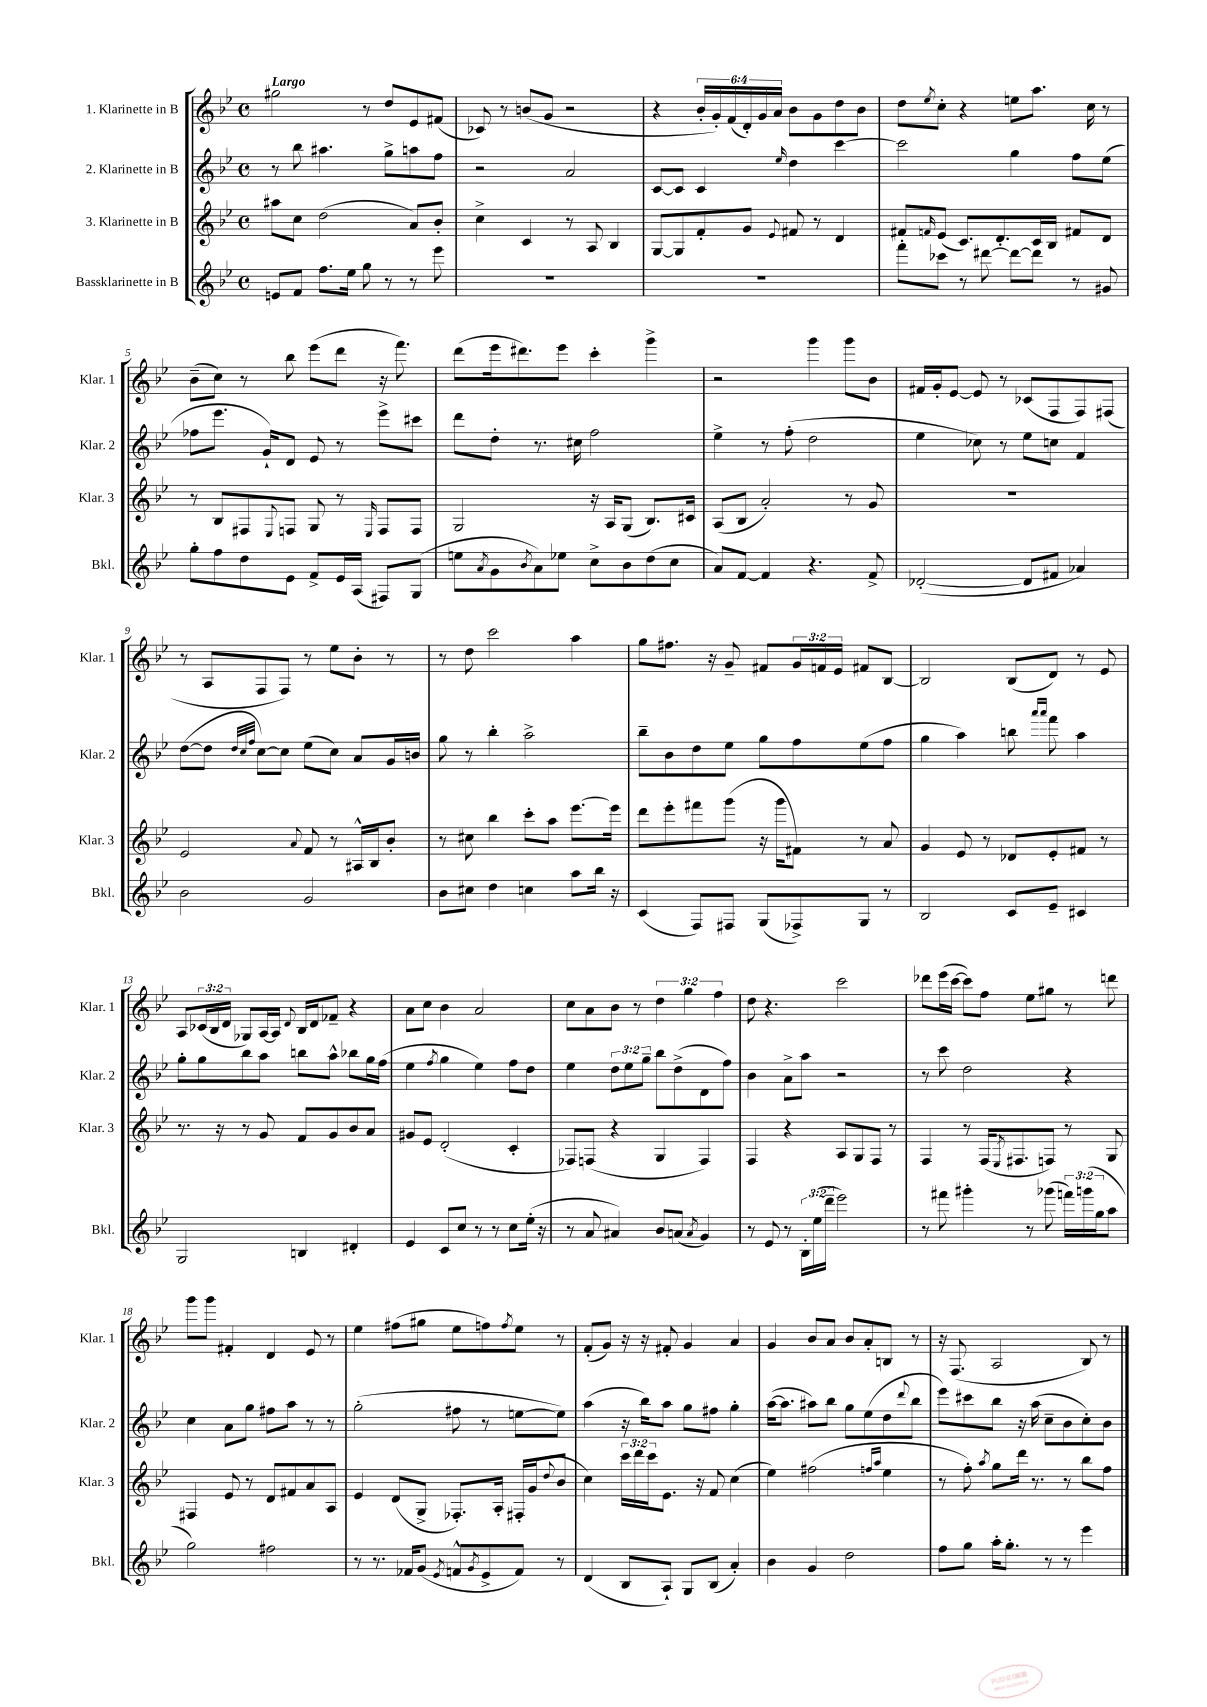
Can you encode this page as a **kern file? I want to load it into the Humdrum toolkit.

**kern	**kern	**kern	**kern
*staff4	*staff3	*staff2	*staff1
*clefG2	*clefG2	*clefG2	*clefG2
*k[b-e-]	*k[b-e-]	*k[b-e-]	*k[b-e-]
*M4/4	*M4/4	*M4/4	*M4/4
*met(c)	*met(c)	*met(c)	*met(c)
8e	8aa#	8r	2gg#
8f	8cc	8bb-	.
8.ff	(2dd	4.aa#	.
16ee-	.	.	.
8gg	.	.	8r
8r	.	8gg^	8dd
8r	8a)	8aa	8e-
8eee-	8b-'	8ff	(8f#
=	=	=	=
1r	4cc^	2r	8c-)
.	.	.	8r
.	4c	.	(8b
.	.	.	8g
.	8r	2a	2r
.	8A	.	.
.	4B-	.	.
=	=	=	=
1r	[8G	[8c	4r
.	8G]	8c]	.
.	8f'	4c	24b-'
.	.	.	24g')
.	.	.	(24f
.	8g	.	24d')
.	.	.	24g
.	.	.	24a
.	8qqe-	16qqee-	.
.	8f#	4dd	8b-
.	8r	.	8g
.	4d	[4ccc	8dd
.	.	.	8b-
=	=	=	=
8fff'	8f#	2ccc]	8dd
.	16qqf	.	8qee-
8ccc-	(8e-	.	8cc'
8r	8.c)	.	4r
[8ddd#	.	.	.
.	8.d'	.	.
8ddd#_	.	4gg	8ee
8ddd#]	16c	.	8.aa
.	16B-	.	.
8r	8f#	8ff	.
.	.	.	16cc
8g#	8d	(8ee-	8r
=	=	=	=
8gg'	8r	8ff-	(8b-~
8ff	8B-	8.eee-	8cc)
8dd	8F#	.	8r
.	.	16g`)	.
.	8qqE-	.	.
8e-	8F	8d	8bb-
8f^	8G	8e-	(8eee-
16e-	8r	8r	8ddd
(16A	.	.	.
.	16qqE-	.	.
8F#)	8F	8eee-^	16r
.	.	.	8.fff)
(8G	8F	8ccc#	.
=	=	=	=
8ee	2G	8ddd	(8ddd
8qa	.	.	.
8g	.	8dd'	16eee-
.	.	.	8.ddd#)
8qb-	.	.	.
8a)	.	8.r	.
8ee-	.	.	8eee-
.	.	16cc#	.
8cc^	16r	2ff	4ccc'
.	16A	.	.
8b-	(8G	.	.
(8dd	8.B-)	.	4ggg^
8cc	.	.	.
.	16c#	.	.
=	=	=	=
8a)	(8A	4ee-^	2r
[8f	8B-	.	.
4f]	2a')	8r	.
.	.	(8ff'	.
4.r	.	2dd	4ggg
.	8r	.	8ggg
8f^	8g	.	8b-
=	=	=	=
([2d-'	1r	4ee-	16f#
.	.	.	16g'
.	.	.	[8e-
.	.	8cc-)	8e-]
.	.	8r	8r
8d-]	.	8ee-	(8c-
8f#	.	8cc	8F
4a-)	.	4f	8F)
.	.	.	(8F#
=	=	=	=
2b-	2e-	([8dd	8r
.	.	8dd]	8A
.	.	32qqdd	.
.	.	32qqcc	.
.	.	32qqff	.
.	.	[8cc)	8F
.	.	8cc]	8F)
.	8qqa	.	.
2g	8f	(8ee-	8r
.	8r	8cc)	8ee-
.	16A#^^	8a	8b-'
.	16B-	.	.
.	8b-'	16g	8r
.	.	16b	.
=	=	=	=
8b-	8r	8gg	8r
8cc#	8cc#	8r	8dd
4dd	4bb-	4bb-'	2ccc
4cc	8ccc'	2aa^	.
.	8aa	.	.
8aa	[8.eee-	.	4aa
16bb-	.	.	.
16r	16eee-]	.	.
=	=	=	=
(4c	8ddd	8bb-~	8gg
.	8eee-'	8b-	8.ff#
8F)	8fff#	8dd	.
.	.	.	16r
8F#	(8ggg	8ee-	8g~
(8G	16r	8gg	8f#
.	16ggg	.	.
8F-^)	8f#)	8ff	24g
.	.	.	24f
.	.	.	24e-
8G	8r	(8ee-	8f#
8r	8a	8ff	[8B-
=	=	=	=
2B-	4g	4gg	2B-]
.	8e-	4aa)	.
.	8r	.	.
8c	8d-	8bb	(8B-
.	.	16qqaaa	.
.	.	16qqaaa	.
8e-~	8e-'	8fff	8d)
4c#	8f#	4aa	8r
.	8r	.	8e-
=	=	=	=
2G	8.r	8gg'	8A
.	.	8gg	(24c-
.	.	.	24B-
.	16r	.	.
.	.	.	24d
.	8r	8bb-	8G-)
.	8g	8aa	[16A
.	.	.	16A]
.	.	.	8qqd
4B	8f	8bb	16B-
.	.	.	16d
.	8g	8aa^^	8f-~
4d#'	8b-	8bb-	4r
.	8a	16gg	.
.	.	(16ff	.
=	=	=	=
4e-	8g#	4ee-	8a
.	8e-	.	8cc
.	.	8qff	.
8c	(2d'	4gg	4b-
8cc	.	.	.
8r	.	4ee-)	2a
8r	.	.	.
8cc	4c'	8ff	.
(16ee-'	.	8dd	.
16r	.	.	.
=	=	=	=
8r	8F-)	4ee-	8cc
8a	(8F	.	8a
4a#)	4r	12dd	8b-
.	.	12ee-	.
.	.	.	8r
.	.	12gg~	.
8b-	4G	8bb-	6dd
(8a	.	(8dd^	.
.	.	.	6gg
8qa	.	.	.
4g)	4F)	8d	.
.	.	.	6ff
.	.	8ff)	.
=	=	=	=
8r	4F	4b-	8dd
8e-	.	.	4.r
8r	4r	8a^	.
24B-'	.	8aa	.
(24ee-	.	.	.
24ddd~	.	.	.
2eee-)	8A	2r	2ccc
.	8G	.	.
.	8F	.	.
.	8r	.	.
=	=	=	=
8r	4F	8r	8ddd-
8fff#	.	8ccc	(16eee-
.	.	.	[16ccc
4ggg#'	8r	2dd	8ccc])
.	(16F	.	8ff
.	8qE-	.	.
.	8.F#	.	.
8r	.	.	8ee-
(8ggg-	8F)	.	8gg#
24fff)	8r	4r	8r
(24ggg	.	.	.
24gg	.	.	.
8aa	8G	.	8ddd
=	=	=	=
2gg)	4F#	4cc	8ggg
.	.	.	8ggg
.	8e-	8a	4f#'
.	8r	8gg	.
2ff#	8d	8ff#	4d
.	8f#	8aa	.
.	8a	8r	8e-
.	8A	8r	8r
=	=	=	=
8r	4e-	(2gg'	4ee-
8.r	.	.	.
.	(8d	.	(8ff#
16f-	.	.	.
(8g	8G^	.	8gg#
8qe-	.	.	.
8f^^	8.F-')	8ff#	8ee-
8qg	.	.	.
8e-^	.	8r	8ff)
.	16A'	.	.
.	.	.	8qff
8f)	16F#'	[8ee	8ee-
.	(16g	.	.
.	8qqdd	.	.
8r	8b-	8ee])	8r
=	=	=	=
(4d	4cc)	(4aa	(8f'
.	.	.	8g)
8B-	24ccc	16r	16r
.	24ddd	.	.
.	.	16bb-)	16r
.	24ccc	.	.
8A`)	8.e-	8aa	8f#'
8G	.	8gg	4g
.	16r	.	.
(8B-	8f	8ff#	.
4a')	(4cc	4gg'	4a
=	=	=	=
4b-	4ee-)	([16aa	4g
.	.	8.aa]	.
4g	(2ff#	8aa#)	8b-
.	.	8bb-	8a
2dd	.	8gg	8b-
.	.	(8ee-	8a'
.	16qqff	.	.
.	16qqaa	.	.
.	4ee-	8dd	8B
.	.	8qqddd	.
.	.	8bb-	8r
=	=	=	=
8ff	8r	8eee-)	16r
.	.	.	(8.F
8gg	8ff')	8ccc#	.
.	8qaa	.	.
16aa'	8gg	8bb-	2A
8.gg'	.	.	.
.	16ddd	16r	.
.	8.r	(16aa	.
8r	.	8cc~	.
8r	8r	8b-	.
4eee-	8bb-	8cc')	8B-)
.	8ff	8b-	8r
==	==	==	==
*-	*-	*-	*-
